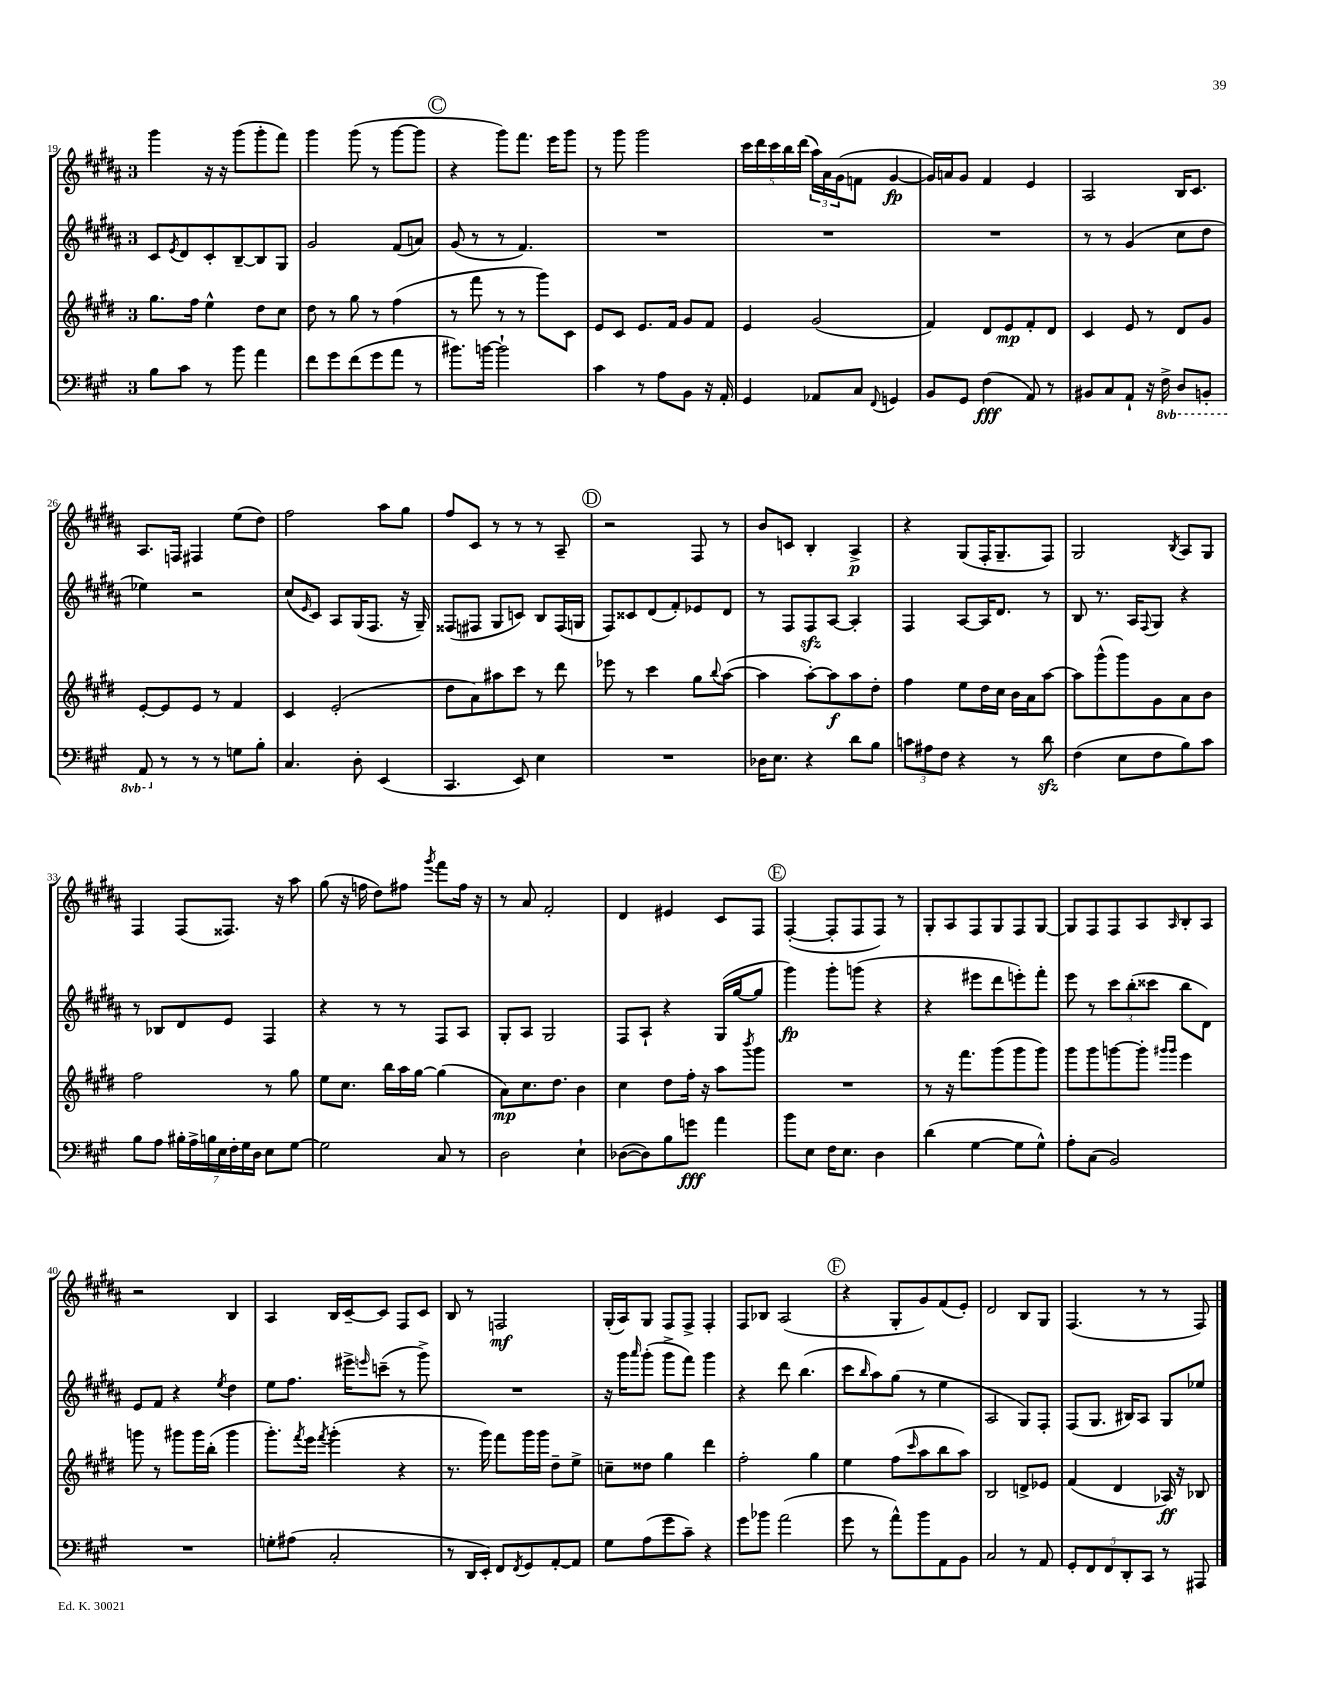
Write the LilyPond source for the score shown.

<<
\new StaffGroup <<
\new Staff = "s0" {
    \clef treble \key b \major \once \override Staff.TimeSignature.style = #'single-digit \time 3/4
    gis'''4 r16 r16 gis'''8( gis'''8-. fis'''8) |
    gis'''4 gis'''8( r8 gis'''8~ gis'''8 |
    \mark \markup { \circle "C" } r4 gis'''8) fis'''8. e'''16 gis'''8 |
    r8 gis'''8 gis'''2 |
    \tuplet 5/4 { cis'''16 dis'''16 cis'''16 b''16 dis'''16( } \tuplet 3/2 { ais''16) ais'16 gis'16( } f'8 gis'4~\fp |
    gis'16) a'16 gis'8 fis'4 e'4 |
    ais2 b16 cis'8. |
    ais8. f16 fis4 e''8( dis''8) |
    fis''2 ais''8 gis''8 |
    fis''8 cis'8 r8 r8 r8 ais8-- |
    \mark \markup { \circle "D" } r2 fis8 r8 |
    b'8 c'8 b4-. ais4->\p |
    r4 gis8( fis16-. gis8.-- fis8) |
    gis2 \acciaccatura { b8 } ais8 gis8 |
    fis4 fis8( fisis8.) r16 ais''8 |
    gis''8( r16 f''16 dis''8) fis''8 \acciaccatura { gis'''8 } fis'''8 fis''16 r16 |
    r8 ais'8 fis'2-. |
    dis'4 eis'4 cis'8 fis8 |
    \mark \markup { \circle "E" } fis4~-.( fis8-. fis8 fis8) r8 |
    gis8-. ais8 fis8 gis8 fis8 gis8~ |
    gis8 fis8 fis8 ais8 \grace { ais16 } b8-. ais8 |
    r2 b4 |
    ais4 b16 cis'16~-- cis'8 fis8 cis'8 |
    b8 r8 f2\mf |
    gis16-.( ais16) gis8 fis8 fis8-> fis4-. |
    fis8 bes8 ais2( |
    \mark \markup { \circle "F" } r4 gis8-. gis'8) fis'8( e'8-.) |
    dis'2 b8 gis8 |
    fis4.( r8 r8 fis8) \bar "|." |
}
\new Staff = "s1" {
    \clef treble \key b \major \once \override Staff.TimeSignature.style = #'single-digit \time 3/4
    cis'8 \acciaccatura { e'8 } dis'8 cis'8-. b8~-- b8 gis8 |
    gis'2 fis'8( a'8) |
    \mark \markup { \circle "C" } gis'8( r8 r8 fis'4.) |
    R2. |
    R2. |
    R2. |
    r8 r8 gis'4( cis''8 dis''8 |
    ees''4) r2 |
    cis''8( \grace { e'16 } cis'8) ais8 gis16( fis8. r16 gis16--) |
    fisis8( fis8 gis8 c'8) b8 fis16( g16 |
    \mark \markup { \circle "D" } fis8) cisis'8 dis'8( fis'8-.) ees'8 dis'8 |
    r8 fis8 fis8\sfz ais8~ ais4-. |
    fis4 ais8~ ais16 dis'8. r8 |
    b8 r8. ais16 \appoggiatura { fis8 } gis8 r4 |
    r8 bes8 dis'8 e'8 fis4 |
    r4 r8 r8 fis8 ais8 |
    gis8-. ais8 gis2 |
    fis8 ais8-! r4 gis16( gis''16~ gis''8 |
    \mark \markup { \circle "E" } gis'''4\fp) gis'''8-. g'''8( r4 |
    r4 eis'''8 dis'''8 e'''8-.) fis'''8-. |
    e'''8 r8 \tuplet 3/2 { cis'''8 b''8-.( cisis'''8 } b''8 dis'8) |
    e'8 fis'8 r4 \acciaccatura { e''8 } dis''4 |
    e''8 fis''8. eis'''16-> \grace { e'''16 } c'''8--( r8 gis'''8->) |
    R2. |
    r16 gis'''16 \grace { ais'''16 } gis'''8-.( gis'''8-> fis'''8) gis'''4 |
    r4 dis'''8 b''4.( |
    \mark \markup { \circle "F" } cis'''8 \grace { b''16 } ais''8) gis''8( r8 e''4 |
    ais2 gis8) fis8-. |
    fis8( gis8. bis16) ais8 gis8 ees''8 \bar "|." |
}
\new Staff = "s2" {
    \clef treble \key e \major \once \override Staff.TimeSignature.style = #'single-digit \time 3/4
    gis''8. fis''16 e''4-^ dis''8 cis''8 |
    dis''8 r8 gis''8 r8 fis''4( |
    \mark \markup { \circle "C" } r8 fis'''8 r8 r8 gis'''8) cis'8 |
    e'8 cis'8 e'8. fis'16 gis'8 fis'8 |
    e'4 gis'2( |
    fis'4) dis'8 e'8\mp fis'8-. dis'8 |
    cis'4 e'8 r8 dis'8 gis'8 |
    e'8~-. e'8 e'8 r8 fis'4 |
    cis'4 e'2-.( |
    dis''8 a'8) ais''8 cis'''8 r8 dis'''8 |
    \mark \markup { \circle "D" } ees'''8 r8 cis'''4 gis''8 \appoggiatura { b''8 } a''8~( |
    a''4 a''8~-.) a''8\f a''8 dis''8-. |
    fis''4 e''8 dis''16 cis''16 b'16 a'16 a''8~ |
    a''8 gis'''8-^( gis'''8) gis'8 a'8 b'8 |
    fis''2 r8 gis''8 |
    e''8 cis''8. b''16 a''16 gis''16~ gis''4( |
    a'8\mp) cis''8. dis''8. b'4 |
    cis''4 dis''8 fis''16-. r16 a''8 \acciaccatura { b'''8 } gis'''8 |
    \mark \markup { \circle "E" } R2. |
    r8 r16 fis'''8. gis'''8( gis'''8 gis'''8) |
    gis'''8 gis'''8 g'''8~ g'''8-. \grace { gis'''16 gis'''16 } e'''4 |
    g'''8 r8 gis'''8 gis'''16 b''16-.( gis'''4 |
    gis'''8.-.) \acciaccatura { fis'''8 } e'''16 \acciaccatura { fis'''8 } gis'''4-.( r4 |
    r8. gis'''16) fis'''8 gis'''16 gis'''16 dis''8-- e''8-> |
    c''8-- disis''8 gis''4 dis'''4 |
    fis''2-. gis''4 |
    \mark \markup { \circle "F" } e''4 fis''8( \grace { cis'''16 } a''8 b''8 a''8) |
    b2 d'8-> ees'8 |
    fis'4( dis'4 aes16\ff) r16 bes8 \bar "|." |
}
\new Staff = "s3" {
    \clef bass \key a \major \once \override Staff.TimeSignature.style = #'single-digit \time 3/4 \set Staff.ottavationMarkups = #ottavation-simple-ordinals
    b8 cis'8 r8 b'8 a'4 |
    fis'8 gis'8 fis'8( gis'8 a'8 r8 |
    \mark \markup { \circle "C" } bis'8.) b'16~ b'2-! |
    cis'4 r8 a8 b,8 r16 a,16-. |
    gis,4 aes,8 cis8 \appoggiatura { fis,8 } g,4 |
    b,8 gis,8 fis4\fff( a,8) r8 |
    bis,8 cis8 a,8-! r16 \ottava #-1 fis,16-> d,8 b,,!8-. |
    a,,8 \ottava #0 r8 r8 r8 g8 b8-. |
    cis4. d8-. e,4( |
    cis,4. e,8) e4 |
    \mark \markup { \circle "D" } R2. |
    des16 e8. r4 d'8 b8 |
    \tuplet 3/2 { c'8 ais8 fis8 } r4 r8 d'8\sfz |
    fis4( e8 fis8 b8) cis'8 |
    b8 a8 \tuplet 7/4 { bis16-. a16-> b16 e16 fis16-. gis16 d16 } e8 gis8~ |
    gis2 cis8 r8 |
    d2 e4-! |
    des8~( des8) b8 g'8\fff a'4 |
    \mark \markup { \circle "E" } b'8 e8 fis16 e8. d4 |
    d'4( gis4~ gis8 gis8-^) |
    a8-. cis8( b,2) |
    R2. |
    g8-. ais8( cis2-. |
    r8 d,16 e,16-.) fis,8 \acciaccatura { fis,8 } gis,8 a,8~-. a,8 |
    gis8 a8( gis'8 cis'8--) r4 |
    gis'8 bes'8 a'2( |
    \mark \markup { \circle "F" } gis'8 r8 a'8-^) b'8 a,8 b,8 |
    cis2 r8 a,8 |
    \tuplet 5/4 { gis,8-. fis,8 fis,8 d,8-. cis,8 } r8 ais,,8 \bar "|." |
}
>>
>>
\layout { \context { \Score currentBarNumber = #19 } }
